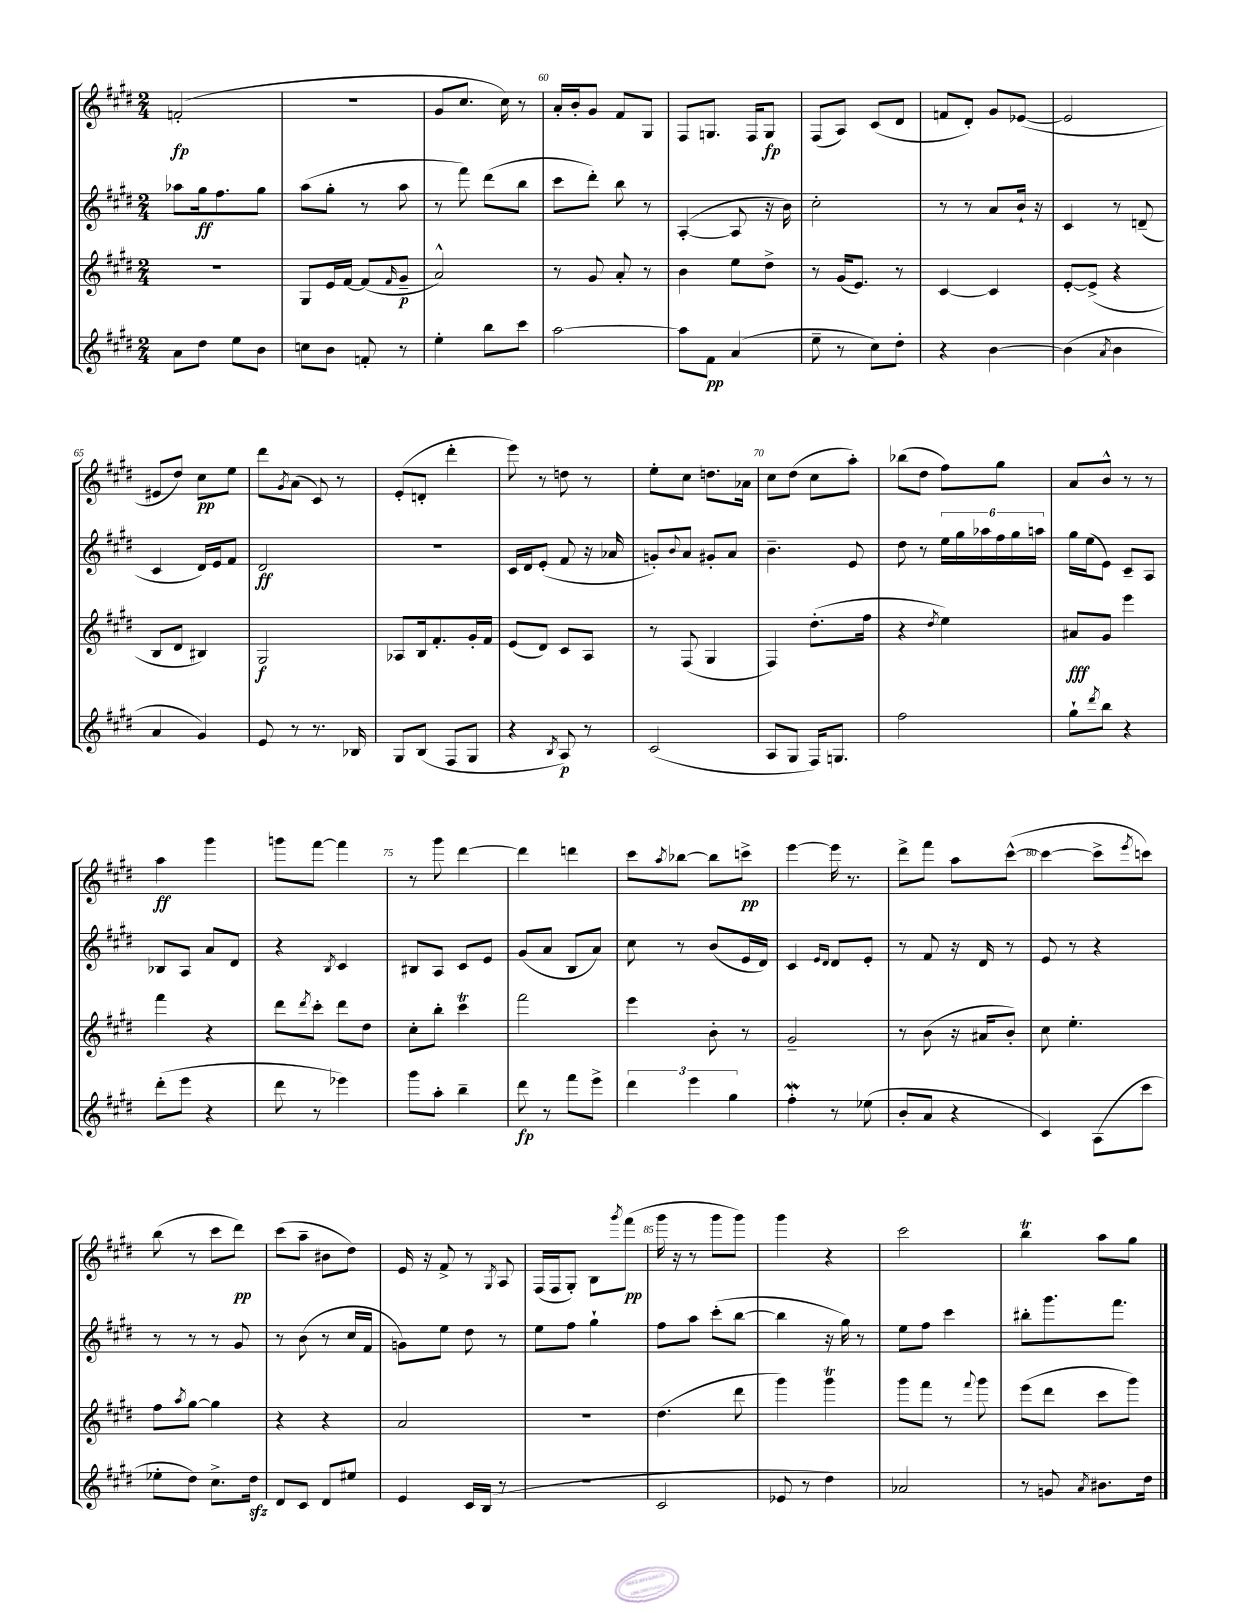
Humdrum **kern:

**kern	**kern	**kern	**kern
*staff4	*staff3	*staff2	*staff1
*clefG2	*clefG2	*clefG2	*clefG2
*k[f#c#g#d#]	*k[f#c#g#d#]	*k[f#c#g#d#]	*k[f#c#g#d#]
*M2/4	*M2/4	*M2/4	*M2/4
8a\L	2r	8aa-\L	(2f'/
8dd#\J	.	16gg#\k	.
.	.	8.ff#\	.
8ee\L	.	.	.
8b\J	.	8gg#\J	.
=	=	=	=
8cc\L	8G#/L	(8aa\L	2r
8b\J	16e/L	8gg#'\J	.
.	[16f#/JJ	.	.
8f'/	(8f#/]L	8r	.
.	16qqf#/	.	.
8r	8g#~/J	8aa\	.
=	=	=	=
4ee'\	2a^^/)	8r	8g#/L
.	.	8fff#\)	8.cc#/J
8bb\L	.	(8ddd#\L	.
.	.	.	16cc#\)
8ccc#\J	.	8bb\J	8r
=	=	=	=
[2aa\	8r	8ccc#\L	16a'/LL
.	.	.	16b'/J
.	8g#/	8ddd#'\J)	8g#/J
.	8a'/	8bb\	8f#/L
.	8r	8r	8G#/J
=	=	=	=
8aa\]L	4b\	([4A'/	8F#/L
8f#\J	.	.	8.G/J
(4a/	8ee\L	8A/]	.
.	.	.	16F#/LK
.	8dd#^\J	16r	8G/J
.	.	16b\)	.
=	=	=	=
8ee~\	8r	2cc#'\	(8F#/L
8r	(16g#/LK	.	8A/J)
.	8.e/J)	.	.
8cc#\L)	.	.	(8c#/L
8dd#'\J	8r	.	8d#/J
=	=	=	=
4r	[4c#/	8r	8f/L
.	.	8r	8d#'/J)
[4b\	4c#/]	8a/L	8g#/L
.	.	16b`/Jk	([8e-/J
.	.	16r	.
=	=	=	=
(4b\]	[8e'/L	4c#/	2e-/]
.	(8e^/]J	.	.
8qa/	.	.	.
4b\	4r	8r	.
.	.	(8d~/	.
=	=	=	=
4a/	8B/L	4c#/	8e#/L
.	8d#/J	.	8dd#/J)
4g#/)	4B#/)	16d#/LL)	8cc#\L
.	.	16e/J	.
.	.	8f#/J	8ee\J
=	=	=	=
8e/	2G#/	2d#/	8ddd#\L
.	.	.	8qg#/
8r	.	.	(8a\J
8.r	.	.	8c#/)
.	.	.	8r
16B-/	.	.	.
=	=	=	=
8G#/L	8A-/L	2r	(8e'/L
(8B/J	16B/k	.	8d'/J
.	8.f#'/	.	.
8F#/L	.	.	4ddd#'\
8G#/J	16g#'/L	.	.
.	16f#/JJ	.	.
=	=	=	=
4r	(8e/L	16c#/LL	8eee\)
.	.	16d#/J	.
.	8d#/J)	(8e'/J	8r
8qB/	.	.	.
8A/)	8c#/L	8f#/	8dd\
8r	8A/J	16r	8r
.	.	16a-/	.
=	=	=	=
(2c#/	8r	8g'/L)	8ee'\L
.	.	8qqb/	.
.	(8F#/	8a/J	8cc#\J
.	4G#/	8g#'/L	8.dd\L
.	.	8a/J	.
.	.	.	16a-\Jk
=	=	=	=
8A/L	4F#/)	4.b~\	8cc#\L
8G#/J	.	.	(8dd#\J
16F#/LK)	(8.dd#'\L	.	8cc#\L
8.G/J	.	.	.
.	.	8e/	8aa'\J)
.	16ff#\Jk	.	.
=	=	=	=
2ff#\	4r	8dd#\	(8bb-\L
.	.	8r	8dd#\J
.	8qdd#/	.	.
.	4ee\)	24ee\LL	8ff#\L)
.	.	24gg#\	.
.	.	24aa-\	.
.	.	24ff#\	8gg#\J
.	.	24gg#\	.
.	.	24aa\JJ	.
=	=	=	=
8gg#`\L	8a#/L	16gg#\LL	8a/L
.	.	(16ee\J	.
8qddd#/	.	.	.
8bb\J	8g#/J	8e\J)	8b^^/J
4r	4eee\	8c#~/L	8r
.	.	8A/J	8r
=	=	=	=
(8ddd#'\L	4fff#\	8B-/L	4aa\
8eee\J	.	8A/J	.
4r	4r	8a/L	4ggg#\
.	.	8d#/J	.
=	=	=	=
8ddd#\	8ddd#\L	4r	8ggg\L
.	8qddd#/	.	.
8r	8ccc#'\J	.	[8fff#\J
.	.	8qB/	.
4eee-\)	8ddd#\L	4c#/	4fff#\]
.	8dd#\J	.	.
=	=	=	=
8ggg#\L	8cc#'\L	8B#/L	8r
8aa'\J	8bb'\J	8A/J	8ggg#\
4bb~\	4ccc#\	8c#/L	[4ddd#\
.	.	8e/J	.
=	=	=	=
8ddd#\	2fff#\	(8g#/L	4ddd#\]
8r	.	8a/J	.
8fff#\L	.	8B/L	4ddd\
8eee^\J	.	8a/J)	.
=	=	=	=
6ddd#\	4eee\	8cc#\	8ccc#\L
.	.	.	8qaa/
.	.	8r	[8bb-\J
6eee\	.	.	.
.	8b'\	(8b/L	8bb-\]L
6gg#\	.	.	.
.	8r	16e/L	8ccc^\J
.	.	16d#/JJ)	.
=	=	=	=
4ff#'\	2g#~/	4c#/	[4eee\
.	.	16qqe/LL	.
.	.	16qqd#/JJ	.
8r	.	8d#/L	16eee\]
.	.	.	8.r
(8ee-\	.	8e'/J	.
=	=	=	=
8b'/L	8r	8r	8ddd#^\L
8a/J	(8b\	8f#/	8fff#\J
4r	16r	16r	8aa\L
.	16a#/LK	16d#/	.
.	8b'/J)	8r	([8ccc#^^\J
=	=	=	=
4c#/)	8cc#\	8e/	4ccc#\_
.	4.ee'\	8r	.
(8A\L	.	4r	8ccc#^\]L
.	.	.	8qeee/
8ccc#\J	.	.	8ccc\J)
=	=	=	=
8ee-'\L	8ff#\L	8r	(8bb\
.	8qaa/	.	.
8dd#\J)	[8gg#\J	8r	8r
8.cc#^\L	4gg#\]	8r	8ccc#\L
.	.	8g#/	8ddd#\J)
16dd#\Jk	.	.	.
=	=	=	=
8d#/L	4r	8r	(8ccc#\L
8c#/J	.	(8b\	8aa~\J
8d#/L	4r	8r	8b#\L
8ee#/J	.	16cc#/LL	8dd#\J)
.	.	16f#/JJ	.
=	=	=	=
4e/	2a/	8g\L)	16e/
.	.	.	16r
.	.	8ee\J	8f#^/
16c#/LL	.	8dd#\	8r
(16B/JJ	.	.	.
.	.	.	8qG#/
8r	.	8r	8A/
=	=	=	=
2r	2r	8ee\L	(16F#/LL
.	.	.	16F#/J
.	.	8ff#\J	8G#'/J)
.	.	4gg#`\	8B\L
.	.	.	8qggg#/
.	.	.	(8fff#\J
=	=	=	=
2c#/	(4.dd#\	8ff#\L	16ggg#\
.	.	.	16r
.	.	8aa\J	8r
.	.	(8ccc#'\L	8ggg#\L
.	8ddd#\	[8bb\J	8ggg#\J)
=	=	=	=
8e-/	4ggg#\)	4bb\]	4ggg#\
8r	.	.	.
4dd#\)	4ggg#\	16r	4r
.	.	16gg#\)	.
.	.	8r	.
=	=	=	=
2a-/	8ggg#\L	8ee\L	2ccc#\
.	8fff#\J	8ff#\J	.
.	8r	4ccc#\	.
.	8qqfff#/	.	.
.	8ggg#\	.	.
=	=	=	=
8r	(8eee\L	8bb#'\L	4bb\
8g/	8ddd#\J	8.ggg#\	.
8qa/	.	.	.
8.b#\L	8ccc#\L	.	8aa\L
.	.	8.fff#\J	.
.	8ggg#\J)	.	8gg#\J
16dd#\Jk	.	.	.
==	==	==	==
*-	*-	*-	*-
